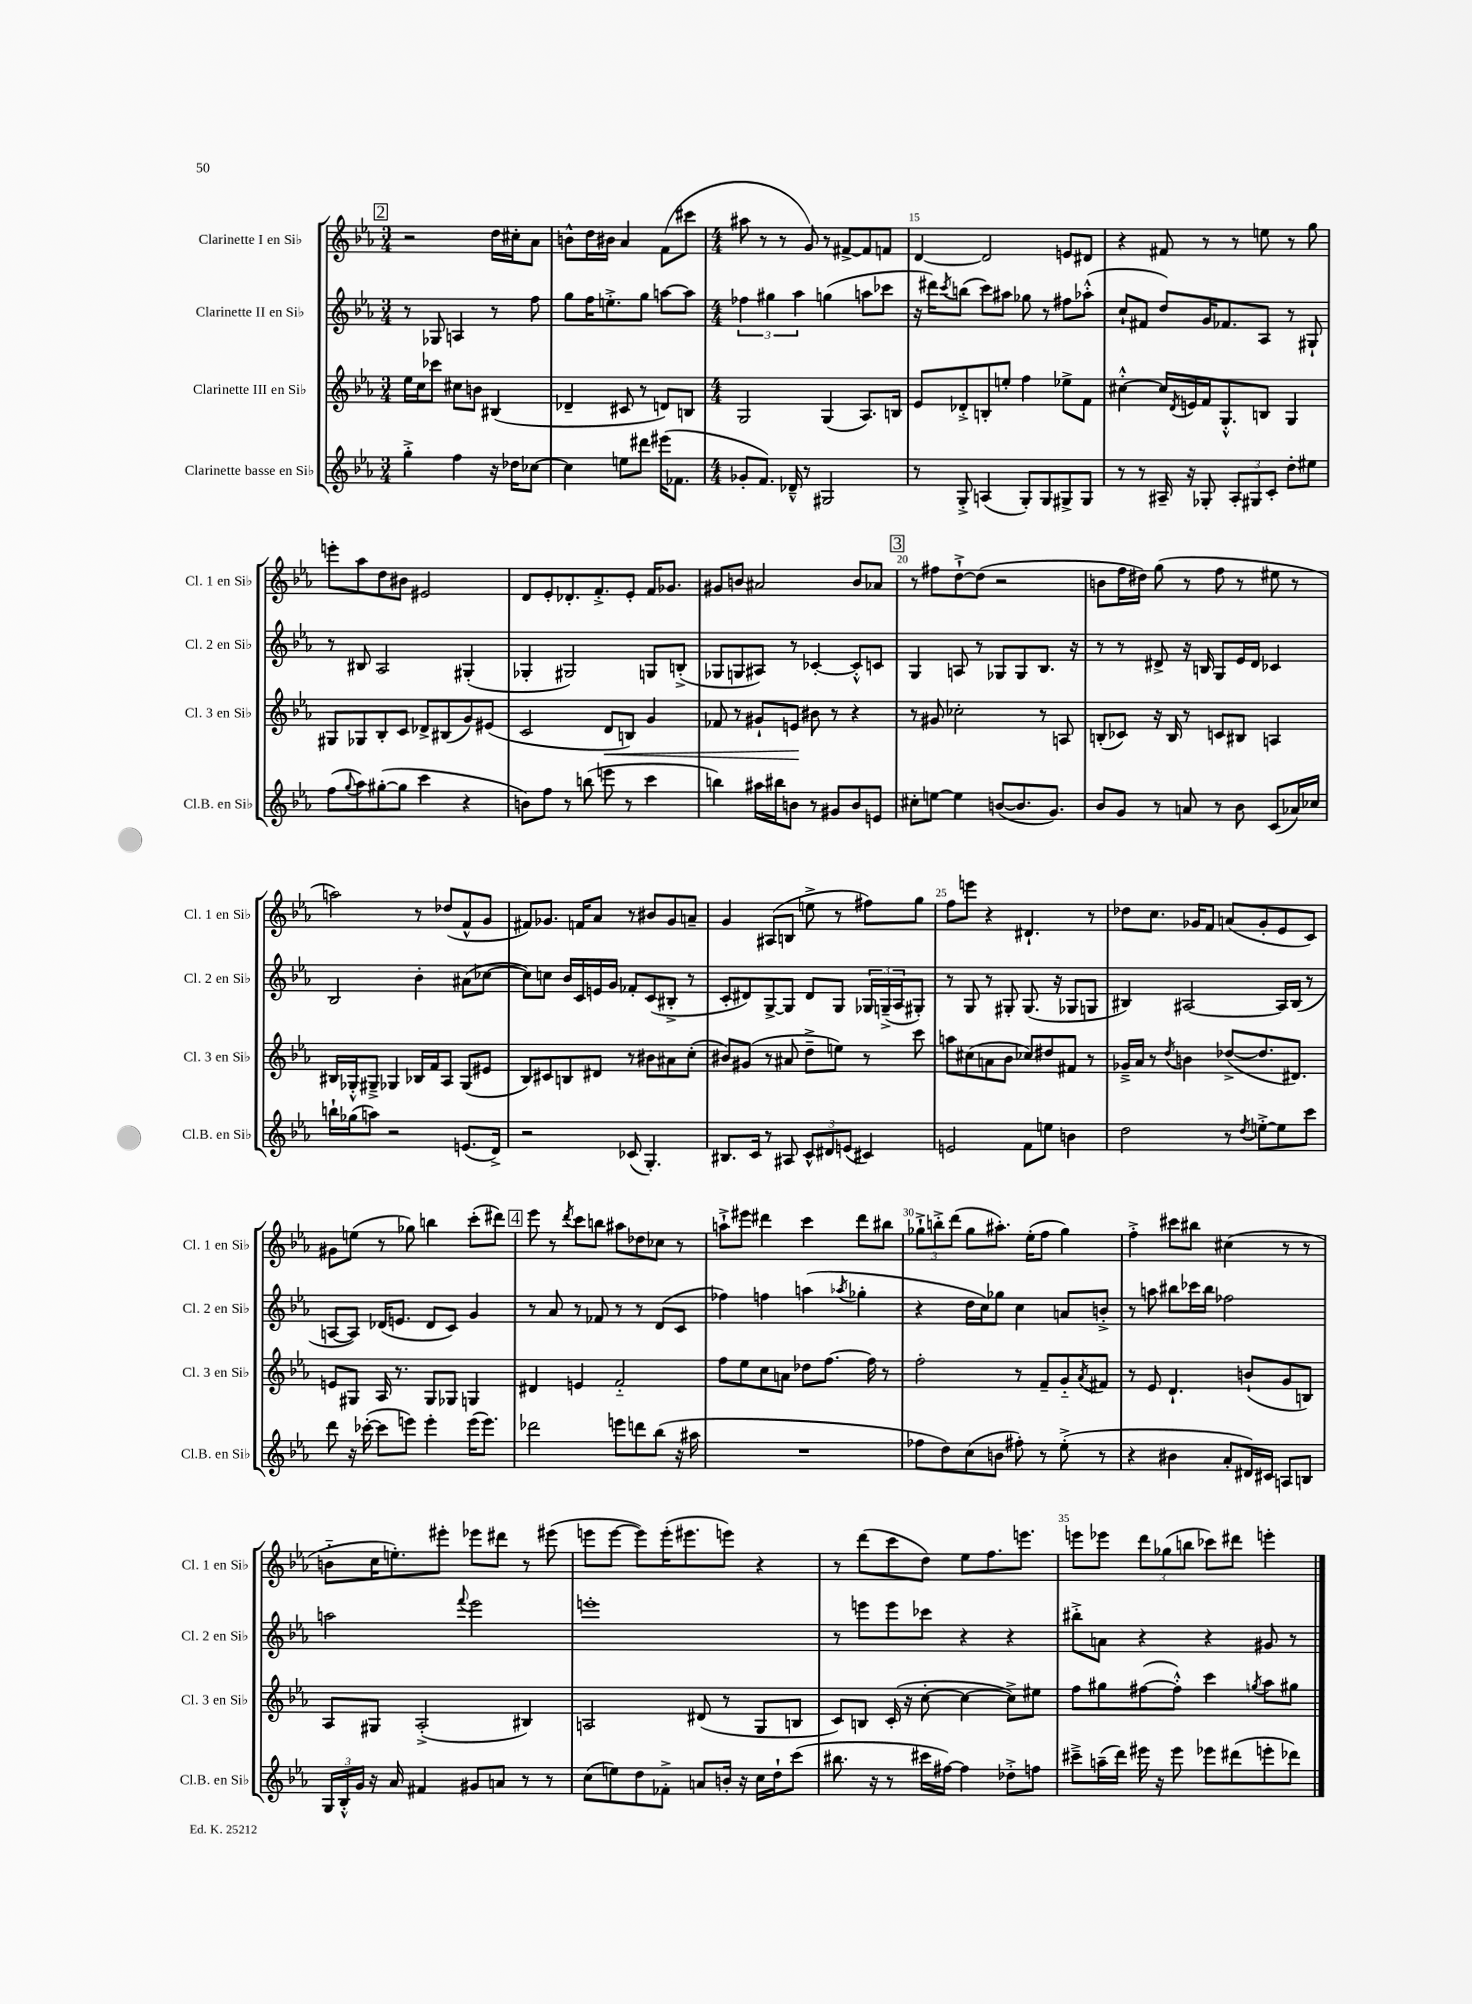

**kern	**kern	**kern	**kern
*staff4	*staff3	*staff2	*staff1
*clefG2	*clefG2	*clefG2	*clefG2
*k[b-e-a-]	*k[b-e-a-]	*k[b-e-a-]	*k[b-e-a-]
*M3/4	*M3/4	*M3/4	*M3/4
4gg'^	16ee-	8r	2r
.	16cc	.	.
.	8ccc-	8G-	.
4ff	8cc#	4A	.
.	8b	.	.
16r	(4B#	8r	16dd
16dd-	.	.	16cc#'
[8cc-	.	8ff	8a-
=	=	=	=
4cc-]	4d-~	8gg	8b^^
.	.	16ff	16dd
.	.	8.ee'^	16b#
8ee	8c#	.	4a-
8ddd#	8r	8gg	.
(16eee#	8d)	[8aa	(8f
8.f-	.	.	.
.	8B	8aa]	8ccc#
=	=	=	=
*M4/4	*M4/4	*M4/4	*M4/4
8g-'	2G	6ff-	8aa#
8.f)	.	.	8r
.	.	6gg#	.
.	.	.	8r
16d-~^^	.	.	.
.	.	6aa-	.
8r	.	.	8g)
2G#	(4G	(4gg	8r
.	.	.	[8f#^
.	8.A-)	8aa	8f#]
.	.	8ccc-	8f
.	16B	.	.
=	=	=	=
8r	8e-	16r	[4d
.	.	16ddd#)	.
.	.	8qccc	.
8G'^	8d-'^	(8bb	.
(4A	8B'	8ccc)	2d]
.	8ee'	8aa#	.
8G')	4ff	8gg-	.
8G	.	8r	.
8G#^	8ee-^	8ff#	8e
8G#	8f	(8aa-'^^	8d#
=	=	=	=
8r	[4cc#'^^	8cc`	4r
8r	.	8f#	.
16A#~	16cc#]	8dd)	8f#
.	8qd	.	.
16r	16e	.	.
8G-'	16f	16g	8r
.	8.G'^^	8.f-	.
12A#'	.	.	8r
12G#	.	.	.
.	8B	8A-	8ee
12c'	.	.	.
8dd'	4G	8r	8r
8ee#	.	8G#`	8gg
=	=	=	=
(8ff	8G#	8r	8eee'
8qqgg	.	.	.
8aa-)	8G-	8B#	8aa-
([8gg#'	8B-'	2A-	8dd
8gg#]	8c	.	8b#
4ccc	8d-^	.	2e#
.	(8B#	.	.
4r	8g)	(4G#'	.
.	(8e#	.	.
=	=	=	=
8b)	2c	4G-'	8d
8ff	.	.	8e-'
8r	.	2G#)	8.d-'
(8bb	.	.	.
.	.	.	8.f'^
8eee	8d	.	.
8r	8B)	.	8e-'
4ccc	4g	8G	16f
.	.	.	8.g-
.	.	(8B'^	.
=	=	=	=
4bb)	8f-	8G-	8g#
.	8r	8G	8b
16aa#	8g#`	8A#)	2a#
16bb#	.	.	.
8b	8e	8r	.
8r	8b#	[4c-'	.
8g#	8r	.	.
8b	4r	8c-'^^]	8b
8e	.	8c	8a-
=	=	=	=
8cc#'	8r	4G	8r
[8ee	8g#	.	8ff#
4ee]	2cc-'	8A	[8dd`^
.	.	8r	(8dd]
([8b	.	8G-	2r
8.b]	.	8G-	.
.	8r	8.B-	.
8.g)	.	.	.
.	8A	.	.
.	.	16r	.
=	=	=	=
8b-	(8B'	8r	8b
8g	8c-)	8r	16ff
.	.	.	16dd#)
8r	16r	8d#^	(8gg
.	16B	.	.
8a	8r	16r	8r
.	.	16B	.
8r	8c	8G	8ff
8b-	8B#	16e-	8r
.	.	16d#	.
(8c	4A	4c-	8ee#
16a-)	.	.	8r
16cc-	.	.	.
=	=	=	=
16bb`	16B#	2B-	2aa)
(16gg-	16G-'^^	.	.
8aa)	8G#~^	.	.
2r	4G-	.	.
.	16B-	4b-'	8r
.	16f	.	.
.	8A-	.	(8dd-
(8.e	(8G-	(8a#	8f^^
.	8e#	[8cc-	8g
16d^)	.	.	.
=	=	=	=
2r	8B-)	8cc-])	8f#)
.	8c#	8cc	8.g-
.	8B	16b-	.
.	.	16c	16f
.	8d#	16e	8a-
.	.	16g	.
(8c-	8r	8f-'	8r
4.G')	8b#	(8c	8b#
.	8a#	8B#'^	8g-
.	(8cc'	8r	8a~
=	=	=	=
8.B#	8b#)	8c'	4g
.	(8g#	8d#)	.
16c	.	.	.
8r	8r	[8G^	(8A#
8A#	8a#	8G]	8B
12c^^	8dd~^	8d#	8ee^
12d#	.	.	.
.	8ee)	8G	8r
(12e	.	.	.
4c#)	8r	24G-	8ff#)
.	.	(24G~^	.
.	.	24A-	.
.	8ccc	8G#')	8gg
=	=	=	=
2e	8aa	8r	8ff
.	(8cc#	8G	8eee
.	8a	8r	4r
.	8b-	8G#'	.
8f	8cc-)	(8.G#	4.d#`
8ee	8dd#	.	.
.	.	16r	.
4b	8f#	8G-	.
.	8r	8G	8r
=	=	=	=
2dd	16g-~^	4B#)	8dd-
.	16a-	.	.
.	8r	.	8.cc
.	8qdd	.	.
.	4b	[2A#	.
.	.	.	16g-
.	.	.	8f
8r	([8dd-^	.	(8a
8qdd	.	.	.
[8ee'^	8.dd-]	.	8g-'
8ee]	.	16A#]	8e-
.	8.d#)	(16B#	.
8ccc	.	8r	8c)
=	=	=	=
8ddd	8e	[8A	8g#
16r	8G#	8A])	(8ee
([16ccc-'	.	.	.
8ccc-]	16A-	(16d-	8r
.	8.r	8.e	.
8eee)	.	.	8gg-)
4eee'	8G#	8d-	4bb
.	8G-	8c)	.
(16eee	4G	4g	(8ccc'
8.eee)	.	.	.
.	.	.	8ddd#)
=	=	=	=
2ddd-	4d#	8r	8eee-
.	.	8a-	8r
.	.	.	8qddd
.	4e	8r	8ccc
.	.	8f-	8bb
8eee	2f'~	8r	8aa#
8ddd	.	8r	8dd-
(8bb-	.	(8d	8cc-
16r	.	8c	8r
16aa#	.	.	.
=	=	=	=
1r	8ff	4ff-)	8aa`^
.	8ee-	.	8eee#
.	8cc	4ff	4ddd#
.	8a	.	.
.	8dd-	(4aa	4ccc
.	[8.ff	.	.
.	.	8qaa-	.
.	.	4gg-'	8ddd#
.	16ff]	.	.
.	8r	.	8bb#
=	=	=	=
8ff-	2ff'	4r	12gg-`^
.	.	.	12bb'^
8dd)	.	.	.
.	.	.	(12ddd
(8cc	.	16dd	8gg-
.	.	16cc)	.
8b	.	8gg-	8.aa#')
8ff#')	8r	4cc	.
.	.	.	(16ee-'
8r	8f~	.	8ff
(8ee-'^	8g'~	8a	4gg-)
.	8qa-	.	.
8r	8f#	8b'^	.
=	=	=	=
4r	8r	8r	4ff'^
.	8e-	8aa	.
4b#	4.d`	8bb#	8ccc#
.	.	16ccc-	8bb#
.	.	16bb#	.
8a-'	.	2ff-	(4cc#
16d#)	(8b`	.	.
16c#	.	.	.
8A	8g	.	8r
8B	8B)	.	8r
=	=	=	=
24G	8A-	2aa	8b'~
24B-'^^	.	.	.
24g	.	.	.
16r	8G#	.	16cc
16a-	.	.	8.ee')
4f#	(2A-'^	.	.
.	.	.	8eee#'
.	.	8qqfff	.
8g#	.	2eee-	8eee-
8a	.	.	8ddd#
8r	4B#)	.	8r
8r	.	.	(8eee#
=	=	=	=
(8cc	2A	1eee'	8eee
8ee)	.	.	[8eee
8dd	.	.	8eee])
8f-'^	.	.	(16eee'
.	.	.	8.eee#
8a	(8d#	.	.
16b'	8r	.	8eee)
16r	.	.	.
16cc	8G	.	4r
16dd`	.	.	.
(8ccc	8B	.	.
=	=	=	=
8.bb#	8c)	8r	8r
.	8B	8eee	(8ddd
16r	.	.	.
8r	(16c'	8eee	8ccc
.	16r	.	.
16ccc#	[8cc'	8ccc-	8dd)
[16ff#)	.	.	.
4ff#]	4cc_	4r	8ee-
.	.	.	8.ff
8dd-'^	8cc^])	4r	.
.	.	.	8.eee
8ff	8ee#	.	.
=	=	=	=
8ccc#~^	8ff	8bb#'^	8eee
(16aa~	8gg#	8a	8eee-
16ddd)	.	.	.
16eee#	([8ff#	4r	12ddd
16r	.	.	.
.	.	.	(12gg-
8eee#	8ff#'^^])	.	.
.	.	.	12bb
8eee-	4ccc	4r	8ccc-)
(8ddd#	.	.	8ddd#
.	8qgg	.	.
8eee'	8aa-	8g#	4eee'
8ddd-)	8gg#	8r	.
==	==	==	==
*-	*-	*-	*-
